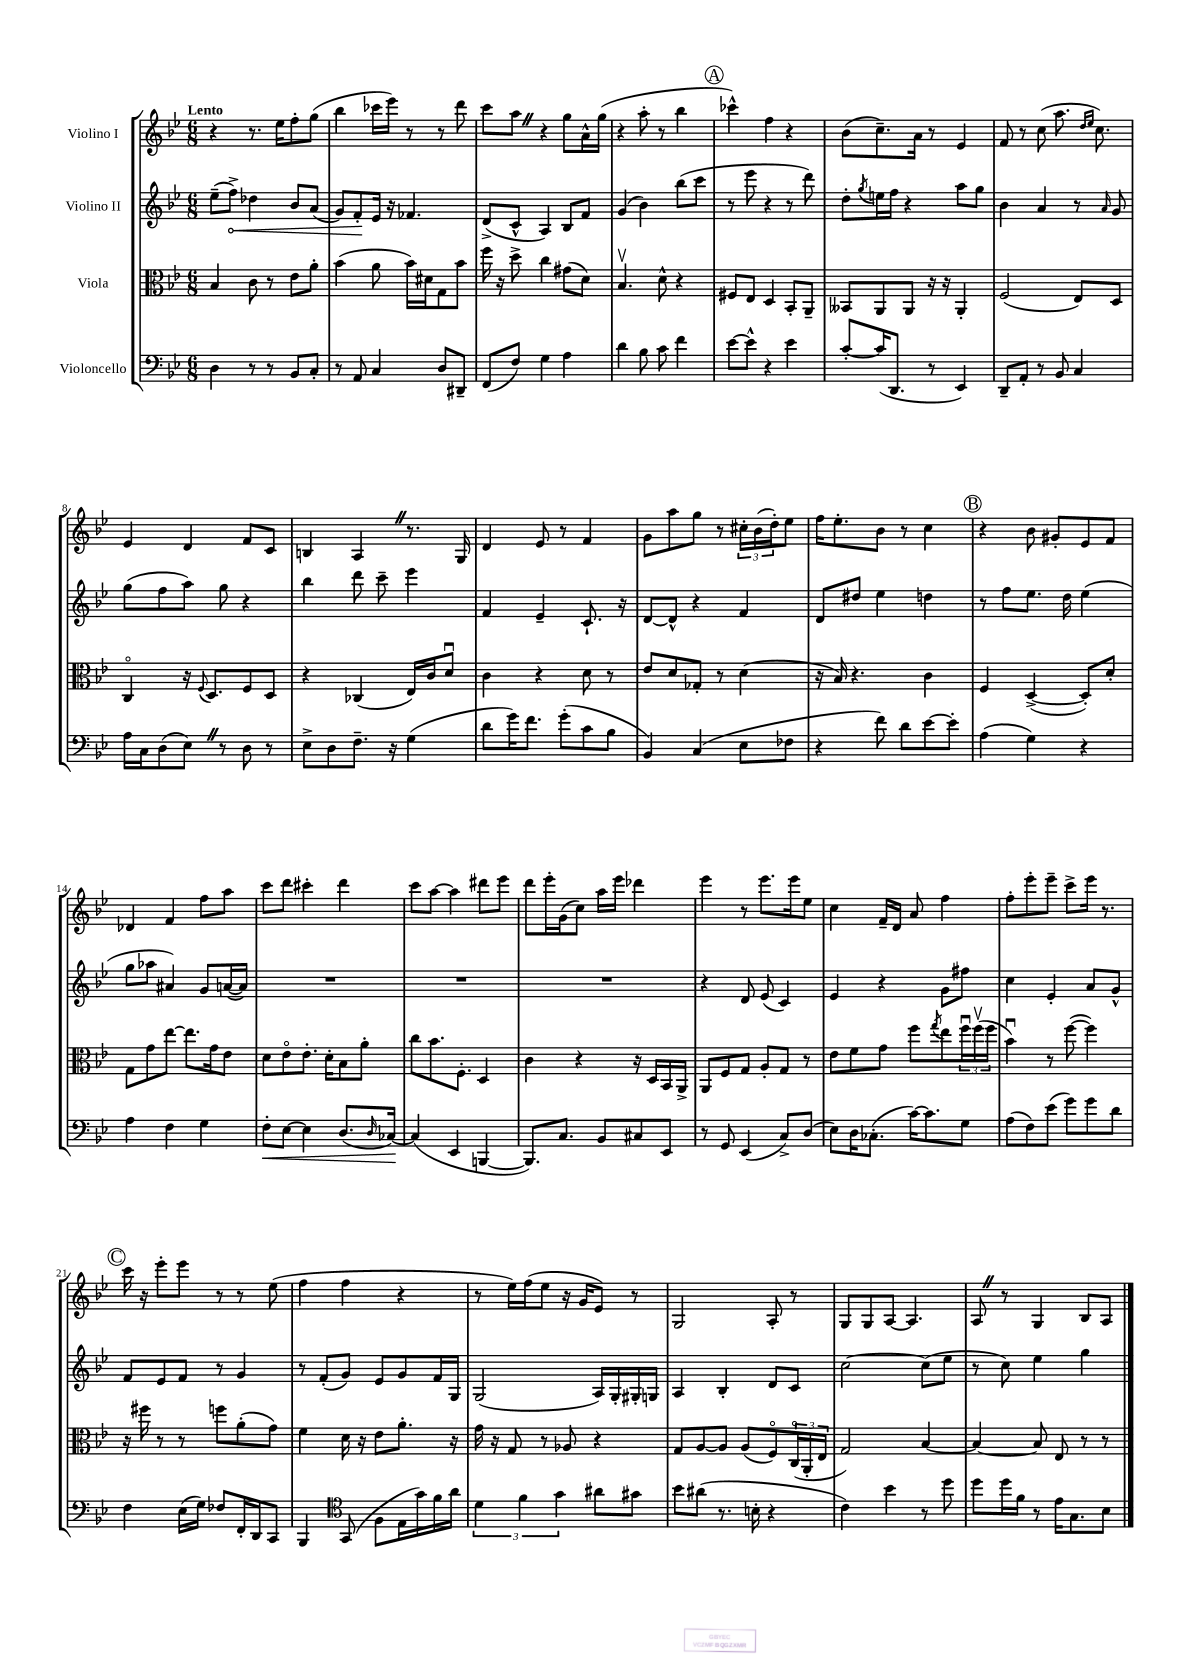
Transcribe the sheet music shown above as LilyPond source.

<<
\new StaffGroup <<
\new Staff = "s0" \with { instrumentName = "Violino I" } {
    \clef treble \key bes \major \numericTimeSignature \time 6/8 \tempo "Lento"
    r4 r8. ees''16 f''8-. g''8( |
    bes''4 ces'''16 ees'''16) r8 r8 d'''8 |
    c'''8 a''8 \once \override BreathingSign.text = \markup { \musicglyph "scripts.caesura.straight" } \breathe r4 g''8 a'16-^ g''16( |
    r4 a''8-. r8 bes''4 |
    \mark \markup { \circle "A" } ces'''4-^) f''4 r4 |
    bes'8( c''8.--) a'16 r8 ees'4 |
    f'8 r8 c''8( a''8. \grace { d''16 ees''16 } c''8.) |
    ees'4 d'4 f'8 c'8 |
    b4 a4 \once \override BreathingSign.text = \markup { \musicglyph "scripts.caesura.straight" } \breathe r8. g16 |
    d'4 ees'8 r8 f'4 |
    g'8 a''8 g''8 r8 \tuplet 3/2 { cis''16-. bes'16( d''16-.) } ees''8 |
    f''16 ees''8.-. bes'8 r8 c''4 |
    \mark \markup { \circle "B" } r4 bes'8 gis'8-. ees'8 f'8 |
    des'4 f'4 f''8 a''8 |
    c'''8 d'''8 cis'''4-. d'''4 |
    c'''8 a''8~ a''4 dis'''8 ees'''8 |
    d'''8 ees'''16-. g'16( c''8) a''16 ees'''16 des'''4 |
    ees'''4 r8 ees'''8. ees'''16 ees''8 |
    c''4 f'16-- d'16 a'8 f''4 |
    f''8-. ees'''8-. ees'''8-- c'''8-> ees'''16 r8. |
    \mark \markup { \circle "C" } c'''16 r16 ees'''8-. ees'''8 r8 r8 ees''8( |
    f''4 f''4 r4 |
    r8 ees''16) f''16( ees''8 r16 g'16 ees'8) r8 |
    g2 a8-. r8 |
    g8 g8 a8~ a4. |
    a8 \once \override BreathingSign.text = \markup { \musicglyph "scripts.caesura.straight" } \breathe r8 g4 bes8 a8 \bar "|." |
}
\new Staff = "s1" \with { instrumentName = "Violino II" } {
    \clef treble \key bes \major \numericTimeSignature \time 6/8
    ees''8--( \once \override Hairpin.circled-tip = ##t f''8->\<) des''4 bes'8 a'8( |
    g'8) f'8-.\! ees'16 r16 fes'4. |
    d'8->( c'8-^ a4) bes8 f'8 |
    g'4( bes'4) bes''8( c'''8 |
    \mark \markup { \circle "A" } r8 ees'''8 r4 r8 d'''8) |
    d''8-. \acciaccatura { g''8 } e''16 f''16 r4 a''8 g''8 |
    bes'4 a'4 r8 \grace { a'16 } g'8 |
    g''8( f''8 a''8) g''8 r4 |
    bes''4 d'''8 c'''8-- ees'''4 |
    f'4 ees'4-- c'8.-! r16 |
    d'8~ d'8-^ r4 f'4 |
    d'8 dis''8 ees''4 d''4 |
    \mark \markup { \circle "B" } r8 f''8 ees''8. d''16 ees''4( |
    g''8 aes''8 ais'4) g'8 a'16~( a'16) |
    R2. |
    R2. |
    R2. |
    r4 d'8 ees'8( c'4) |
    ees'4 r4 g'8 fis''8 |
    c''4 ees'4-. a'8 g'8-^ |
    \mark \markup { \circle "C" } f'8 ees'8 f'8 r8 g'4 |
    r8 f'8-.( g'8) ees'8 g'8 f'16 g16 |
    g2( a16) g16-. gis16-. g16 |
    a4 bes4-. d'8 c'8 |
    c''2~ c''8( ees''8 |
    r8 c''8) ees''4 g''4 \bar "|." |
}
\new Staff = "s2" \with { instrumentName = "Viola" } {
    \clef alto \key bes \major \numericTimeSignature \time 6/8
    bes4 c'8 r8 ees'8 a'8-. |
    bes'4( a'8 bes'16) dis'16 g8 bes'8 |
    f''16 r16 d''8-> c''4 gis'8( d'8) |
    bes4.\upbow d'8-^ r4 |
    \mark \markup { \circle "A" } fis8 ees8 d4 bes,8-. a,8-- |
    beses,8 a,8 a,8 r16 r16 a,4-. |
    f2( ees8) d8 |
    c4\flageolet r16 \appoggiatura { f8 } d8. f8 d8 |
    r4 ces4( ees16) c'16 d'8\downbow |
    c'4 r4 d'8 r8 |
    ees'8 d'8 ges8-. r8 d'4( |
    r16 bes16) r4. c'4 |
    \mark \markup { \circle "B" } f4 d4~->( d8-.) d'8-. |
    g8 g'8 ees''8~ ees''8. g'16 ees'8 |
    d'8 ees'8\flageolet ees'8.-. d'16-. bes8 a'8-. |
    c''8 bes'8. f8.-. d4 |
    c'4 r4 r16 d16 bes,16 a,16-> |
    a,8 f8 g8 a8-. g8 r8 |
    ees'8 f'8 g'8 f''8 \acciaccatura { g''8 } ees''8 \tuplet 3/2 { f''16\downbow f''16\upbow( f''16 } |
    bes'4\downbow) r8 f''8~( f''4) |
    \mark \markup { \circle "C" } r16 fis''16 r8 r8 f''8 a'8-.( g'8) |
    f'4 d'16 r16 ees'8 a'8.-. r16 |
    g'16 r16 g8 r8 aes8 r4 |
    g8 a8~ a8 a8( f8\flageolet) \tuplet 3/2 { c16\flageolet( a,16-. ees16 } |
    g2) bes4~ |
    bes4~ bes8 ees8 r8 r8 \bar "|." |
}
\new Staff = "s3" \with { instrumentName = "Violoncello" } {
    \clef bass \key bes \major \numericTimeSignature \time 6/8
    d4 r8 r8 bes,8 c8-. |
    r8 a,8 c4 d8 dis,8-- |
    f,8( f8) g4 a4 |
    d'4 bes8 c'8 f'4 |
    \mark \markup { \circle "A" } ees'8~ ees'8-^ r4 ees'4 |
    c'8~-. c'16( d,8. r8 ees,4) |
    d,8-- a,8-. r8 bes,8 c4 |
    a16 c16 d8( ees8) \once \override BreathingSign.text = \markup { \musicglyph "scripts.caesura.straight" } \breathe r8 d8 r8 |
    ees8-> d8 f8.-- r16 g4( |
    d'8 g'16) f'8. g'8-.( c'8 bes8 |
    bes,4) c4( ees8 fes8 |
    r4 f'8) d'8 ees'8~ ees'8-. |
    \mark \markup { \circle "B" } a4( g4) r4 |
    a4 f4 g4 |
    f8-.\< ees8~ ees4 d8.( \grace { d16 } ces16~\!) |
    ces4( ees,4 b,,4~ |
    b,,8.) c8. bes,8 cis8 ees,8 |
    r8 g,8 ees,4( c8->) d8( |
    ees8) d16 ces8.-.( c'16~) c'8. g8 |
    a8( f8) ees'8( g'8) g'8 d'8 |
    \mark \markup { \circle "C" } f4 ees16( g16) fes8 f,16-. d,16 c,8 |
    bes,,4 \clef tenor g,8( f8 ees16 g'16) f'16 a'16 |
    \tuplet 3/2 { d'4 f'4 g'4 } ais'8 gis'8 |
    bes'8 ais'8( r8. b16-. r4 |
    c'4) bes'4 r8 d''8 |
    d''8 d''16 f'16 r8 ees'16 g8. bes8 \bar "|." |
}
>>
>>
